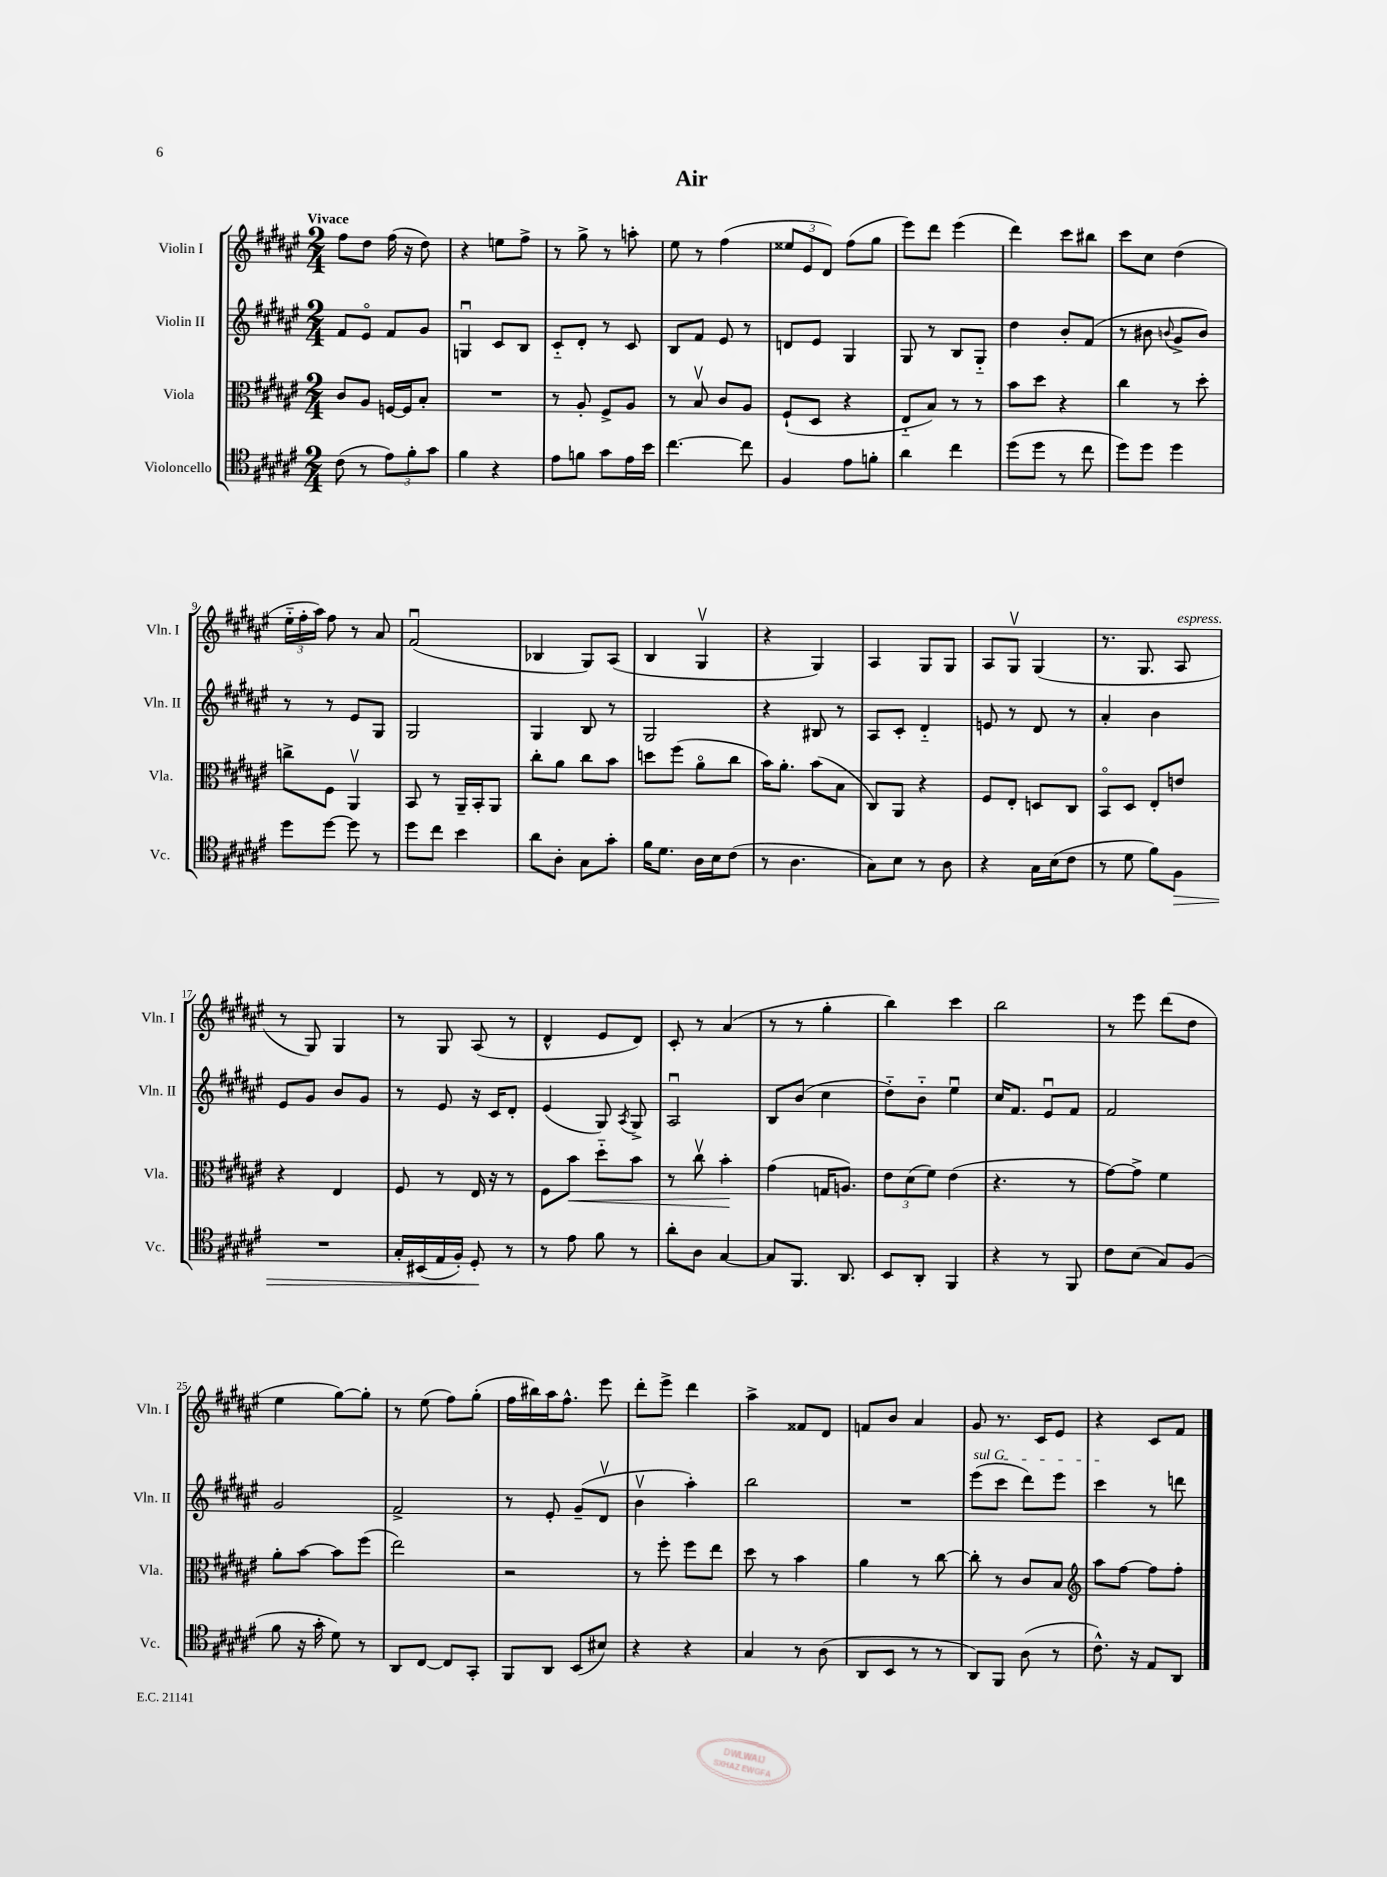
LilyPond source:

\header { title = "Air" }
<<
\new StaffGroup <<
\new Staff = "s0" \with { instrumentName = "Violin I" shortInstrumentName = "Vln. I" } {
    \clef treble \key fis \major \numericTimeSignature \time 2/4 \tempo "Vivace"
    \autoBeamOff fis''8[ dis''8] fis''16( r16 dis''8) |
    r4 e''8[ fis''8]-> |
    r8 gis''8-> r8 a''8-. |
    eis''8 r8 fis''4( |
    \tuplet 3/2 { eisis''8[ eis'8 dis'8]) } fis''8[( gis''8] |
    eis'''8[) dis'''8] eis'''4( |
    dis'''4) cis'''8[ bis''8] |
    cis'''8[ cis''8] dis''4( |
    \tuplet 3/2 { eis''16[-_ fis''16-. ais''16]) } fis''8 r8 ais'8 |
    fis'2\downbow( |
    bes4 gis8[) ais8]( |
    b4 gis4\upbow |
    r4 gis4) |
    ais4 gis8[ gis8] |
    ais8[ gis8]\upbow gis4( |
    r8. gis8. ais8^\markup { \italic "espress." } |
    r8 gis8) gis4 |
    r8 gis8 ais8( r8 |
    dis'4-^ eis'8[ dis'8]) |
    cis'8-. r8 ais'4( |
    r8 r8 gis''4-. |
    b''4) cis'''4 |
    b''2 |
    r8 eis'''8 dis'''8[( dis''8] |
    eis''4 gis''8[~) gis''8]-. |
    r8 eis''8( fis''8[) gis''8]-.( |
    fis''16[ bis''16) ais''16 fis''8.]-^ eis'''8 |
    dis'''8[-. eis'''8]-> dis'''4 |
    ais''4-> fisis'8[ dis'8] |
    f'8[ b'8] ais'4 |
    gis'8 r8. cis'16[ eis'8] |
    r4 cis'8[ fis'8] \bar "|." |
}
\new Staff = "s1" \with { instrumentName = "Violin II" shortInstrumentName = "Vln. II" } {
    \clef treble \key fis \major \numericTimeSignature \time 2/4
    \autoBeamOff fis'8[ eis'8]\flageolet fis'8[ gis'8] |
    g4\downbow cis'8[ b8] |
    cis'8[-_ dis'8]-. r8 cis'8 |
    b8[ fis'8] eis'8 r8 |
    d'8[ eis'8] gis4 |
    gis8 r8 b8[ gis8]-_ |
    dis''4 b'8[-. fis'8]( |
    r8 bis'8 \appoggiatura { b'8 } gis'8[-> b'8]) |
    r8 r8 eis'8[ gis8] |
    gis2 |
    gis4 b8 r8 |
    gis2 |
    r4 bis8 r8 |
    ais8[ cis'8]-. dis'4-_ |
    e'8 r8 dis'8 r8 |
    ais'4-. b'4 |
    eis'8[ gis'8] b'8[ gis'8] |
    r8 eis'8 r16 cis'16[ dis'8]-. |
    eis'4( gis8) \acciaccatura { ais8 } gis8-> |
    ais2\downbow |
    b8[ b'8]( cis''4 |
    dis''8[-_) b'8]-_ eis''4\downbow |
    cis''16[ fis'8.] eis'8[\downbow fis'8] |
    fis'2 |
    gis'2 |
    fis'2-> |
    r8 eis'8-. gis'8[--( dis'8]\upbow |
    b'4\upbow ais''4-.) |
    b''2 |
    R2 |
    \once \override TextSpanner.bound-details.left.text = \markup { \italic "sul G" } eis'''8[\startTextSpan( cis'''8] dis'''8[) eis'''8] |
    cis'''4\stopTextSpan r8 d'''8 \bar "|." |
}
\new Staff = "s2" \with { instrumentName = "Viola" shortInstrumentName = "Vla." } {
    \clef alto \key fis \major \numericTimeSignature \time 2/4
    \autoBeamOff cis'8[ ais8] f16[~ f16 b8]-. |
    R2 |
    r8 ais8-. fis8[-> ais8] |
    r8 b8\upbow cis'8[ ais8] |
    fis8[-!( dis8] r4 |
    eis8[-_ b8]) r8 r8 |
    b'8[ dis''8] r4 |
    cis''4 r8 dis''8-. |
    c''8[-> fis8] ais,4\upbow |
    b,8 r8 ais,16[-- b,16-. ais,8] |
    cis''8[-. ais'8] cis''8[ b'8] |
    d''8[ fis''8]( ais'8[\flageolet cis''8] |
    b'16[) ais'8.]-. b'8[( b8] |
    cis8[) ais,8] r4 |
    fis8[ eis8]-. d8[ cis8] |
    b,8[\flageolet dis8] eis8[-. e'8] |
    r4 eis4 |
    fis8 r8 eis16 r16 r8 |
    fis8[ b'8]\< dis''8[-_ b'8] |
    r8 cis''8\upbow b'4-.\! |
    gis'4( g16[ a8.]) |
    \tuplet 3/2 { eis'8[ dis'8( fis'8]) } eis'4( |
    r4. r8 |
    gis'8[~) gis'8]-> fis'4 |
    ais'8[-. b'8]~ b'8[ fis''8]( |
    eis''2) |
    r2 |
    r8 fis''8-. fis''8[ eis''8] |
    dis''8 r8 b'4 |
    ais'4 r8 cis''8~ |
    cis''8-. r8 cis'8[ b8] |
    \clef treble ais''8[ fis''8]~ fis''8[ fis''8]-. \bar "|." |
}
\new Staff = "s3" \with { instrumentName = "Violoncello" shortInstrumentName = "Vc." } {
    \clef tenor \key fis \major \numericTimeSignature \time 2/4
    \autoBeamOff cis'8( r8 \tuplet 3/2 { eis'8[) fis'8-. gis'8] } |
    fis'4 r4 |
    eis'8[ f'8] gis'8[ eis'16 b'16] |
    cis''4.~ cis''8 |
    fis4 eis'8[ f'8]-. |
    ais'4 cis''4 |
    dis''8[( dis''8] r8 cis''8 |
    dis''8[) dis''8] dis''4 |
    dis''8[ dis''8]~ dis''8 r8 |
    dis''8[ cis''8] b'4 |
    ais'8[ ais8]-. gis8[ gis'8]-. |
    fis'16[ dis'8.] ais16[ b16 cis'8]( |
    r8 ais4. |
    gis8[) b8] r8 ais8 |
    r4 gis16[ b16( cis'8] |
    r8 dis'8 fis'8[) fis8]\> |
    R2 |
    gis16[-. bis,16( eis16 fis16]-.) dis8-.\! r8 |
    r8 eis'8 fis'8 r8 |
    ais'8[-. ais8] gis4~ |
    gis8[ fis,8.] ais,8. |
    b,8[ ais,8]-. fis,4 |
    r4 r8 fis,8 |
    cis'8[ b8]( gis8[) fis8]( |
    fis'8 r16 gis'16-. dis'8) r8 |
    ais,8[ cis8]~ cis8[ gis,8]-. |
    fis,8[ ais,8] b,8[( bis8]) |
    r4 r4 |
    gis4 r8 ais8( |
    ais,8[ b,8] r8 r8 |
    ais,8[) fis,8] ais8( r8 |
    cis'8.-^) r16 eis8[ ais,8] \bar "|." |
}
>>
>>
